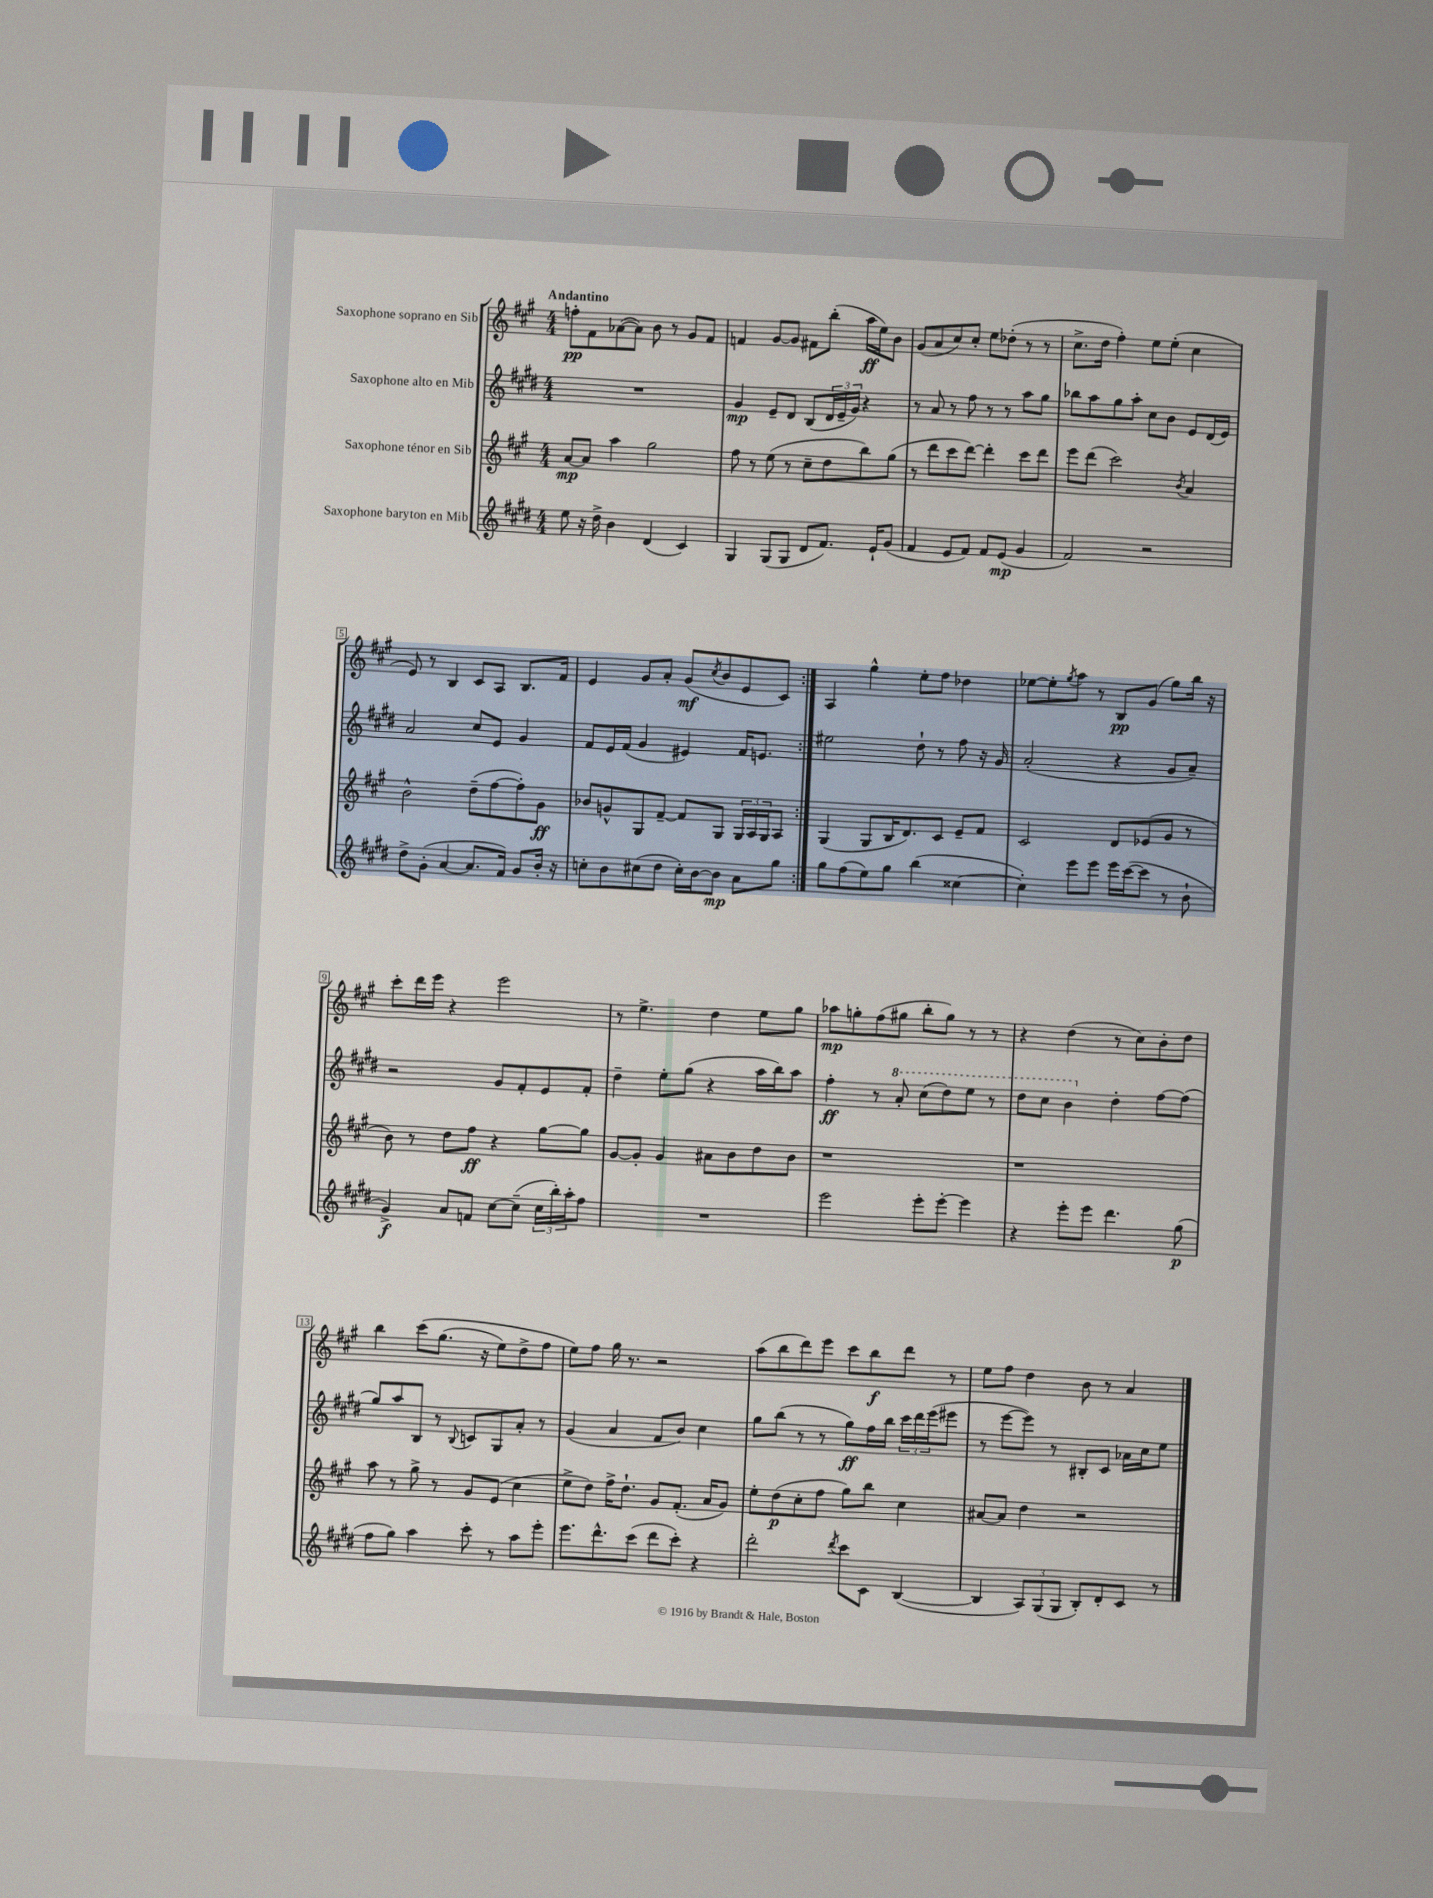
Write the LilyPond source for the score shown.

<<
\new StaffGroup <<
\new Staff = "s0" \with { instrumentName = "Saxophone soprano en Sib" } {
    \clef treble \key a \major \numericTimeSignature \time 4/4 \tempo "Andantino"
    \repeat volta 2 { f''8-.\pp fis'8 aes'8~( aes'8) b'8 r8 gis'8 fis'8 |
    f'4 gis'8~ gis'8 fis'8 b''8-.( a''16\ff e''16) b'8 |
    gis'8( a'8 cis''8) cis''8-. e''8 des''8-.( r8 r8 |
    cis''8.-> d''16 fis''4-.) e''8 e''8-.( cis''4 |
    e'8) r8 b4 cis'8 a8 b8. fis'16 |
    e'4 gis'8 a'8-. gis'8\mf( \acciaccatura { cis''8 } b'8 e'8 cis'8) | }
    a4 gis''4-^ e''8-. fis''8 des''4 |
    ees''8~ ees''8-. \acciaccatura { gis''8 } a''8 r8 b8\pp gis'8( gis''8) b''16 r16 |
    cis'''8-. d'''16 e'''16 r4 e'''2 |
    r8 e''4.-> d''4 e''8 gis''8 |
    aes''8\mp g''8-. fis''8( gis''8 b''8-. gis''8) r8 r8 |
    r4 d''4( r8 cis''8) b'8-. d''8 |
    b''4 cis'''8\( gis''8.( r16 e''8) d''8-> fis''8 |
    e''8\) fis''8 gis''16 r8. r2 |
    a''8( b''8 d'''8) e'''8 cis'''8 b''8\f d'''8 r8 |
    e''8 fis''8 d''4 b'8 r8 a'4 \bar "|." |
}
\new Staff = "s1" \with { instrumentName = "Saxophone alto en Mib" } {
    \clef treble \key e \major \numericTimeSignature \time 4/4
    \repeat volta 2 { R1 |
    gis'4\mp e'8-- dis'8 b8( \tuplet 3/2 { dis'16 e'16-- gis'16) } r4 |
    r8 a'8 r8 fis''8 r8 r8 a''8 gis''8 |
    bes''8 a''8 gis''8 a''8-. cis''8 b'8 e'8 dis'16( e'16) |
    a'2 cis''8 e'8 gis'4 |
    fis'8 e'16 fis'16( gis'4 eis'4) fis'16 e'8. | }
    eis''2 dis''8-! r8 fis''8 r16 gis'16 |
    a'2-.( r4 gis'8 a'8--) |
    r2 gis'8 fis'8-. e'8 fis'8-. |
    dis''4-- e''8-. gis''8( r4 a''16 b''16) a''8 |
    fis''4-.\ff r8 \ottava #1 a''8-. cis'''8( dis'''8) e'''8 r8 |
    dis'''8 cis'''8 b''4 \ottava #0 dis''4-. fis''8~ fis''8( |
    gis''8) a''8 b8 r8 \appoggiatura { b8 } c'8 gis8 a'8-. r8 |
    gis'4( a'4 fis'8 b'8) cis''4 |
    gis''8 b''8( r8 r8 gis''8\ff) fis''16 b''16 \tuplet 3/2 { cis'''16 dis'''16 e'''16( } eis'''8 |
    r8 e'''8~ e'''8) r8 bis8-. cis'8 aes'16 cis''16 e''8 \bar "|." |
}
\new Staff = "s2" \with { instrumentName = "Saxophone ténor en Sib" } {
    \clef treble \key a \major \numericTimeSignature \time 4/4
    \repeat volta 2 { a'8~\mp a'8 a''4 gis''2 |
    fis''8 r8 e''8( r8 cis''8-- d''8 b''8) gis''8( |
    r8 d'''8 cis'''8 d'''8~) d'''4-. cis'''8 d'''8 |
    e'''8 d'''8( cis'''2) \acciaccatura { b'8 } a'4 |
    b'2-^ d''8--( fis''8~ fis''8-.) gis'8\ff |
    bes'8 g'8-^ gis8 fis'8~-- fis'8 gis8 \tuplet 3/2 { gis16 a16 gis16 } a8 | }
    gis4( gis8 b16 d'8.) cis'8 e'8-- fis'8 |
    cis'2 d'8 ees'8( gis'8 r8 |
    b'8) r8 d''8 fis''8\ff r4 gis''8~ gis''8 |
    gis'8~ gis'8-. gis'4 ais'8 b'8 d''8 b'8 |
    r1 |
    r1 |
    a''8 r8 gis''8-> r8 gis'8 e'8( cis''4 |
    e''8-> d''8) fis''16-> d''8.-! gis'8 fis'8.-.( a'16 gis'8) |
    e''8-. d''8\p( cis''8-. fis''8 gis''8) b''8 cis''4 |
    ais'8~ ais'8 d''4 r2 \bar "|." |
}
\new Staff = "s3" \with { instrumentName = "Saxophone baryton en Mib" } {
    \clef treble \key e \major \numericTimeSignature \time 4/4
    \repeat volta 2 { e''8 r16 dis''16-> b'4 dis'4( cis'4) |
    gis4 gis8( gis8 dis'8 fis'8.) e'16-! gis'8( |
    fis'4 e'8 fis'8) fis'8 e'8\mp( gis'4 |
    fis'2) r2 |
    dis''8-> gis'8-.( a'4~ a'8. fis'16) gis'8 b'16-. r16 |
    c''8-. b'8 cis''8( dis''8 cis''16-.) b'16~ b'8\mp a'8 gis''8 | }
    gis''8 fis''8( e''8) gis''8 b''4( cisis''4~ |
    cisis''4-.) e'''8 e'''8 e'''16 cis'''16~( cis'''8 r8 b'8-! |
    gis'4->\f) a'8 f'8 cis''8~ cis''8--( \tuplet 3/2 { cis''16 b''16-.) a''16-. } fis''8 |
    R1 |
    e'''2 e'''8-. e'''8~-. e'''4 |
    r4 e'''8-. e'''8 dis'''4. gis''8\p( |
    fis''8 gis''8) a''4 cis'''8-. r8 a''8 e'''8-. |
    e'''8. dis'''8.-^ cis'''8( dis'''8 cis'''8-.) r4 |
    dis'''2-. \acciaccatura { dis'''8 } cis'''8 cis'8 b4~( |
    b4 \tuplet 3/2 { a8) gis8( gis8 } b8-.) dis'8-. cis'8 r8 \bar "|." |
}
>>
>>
